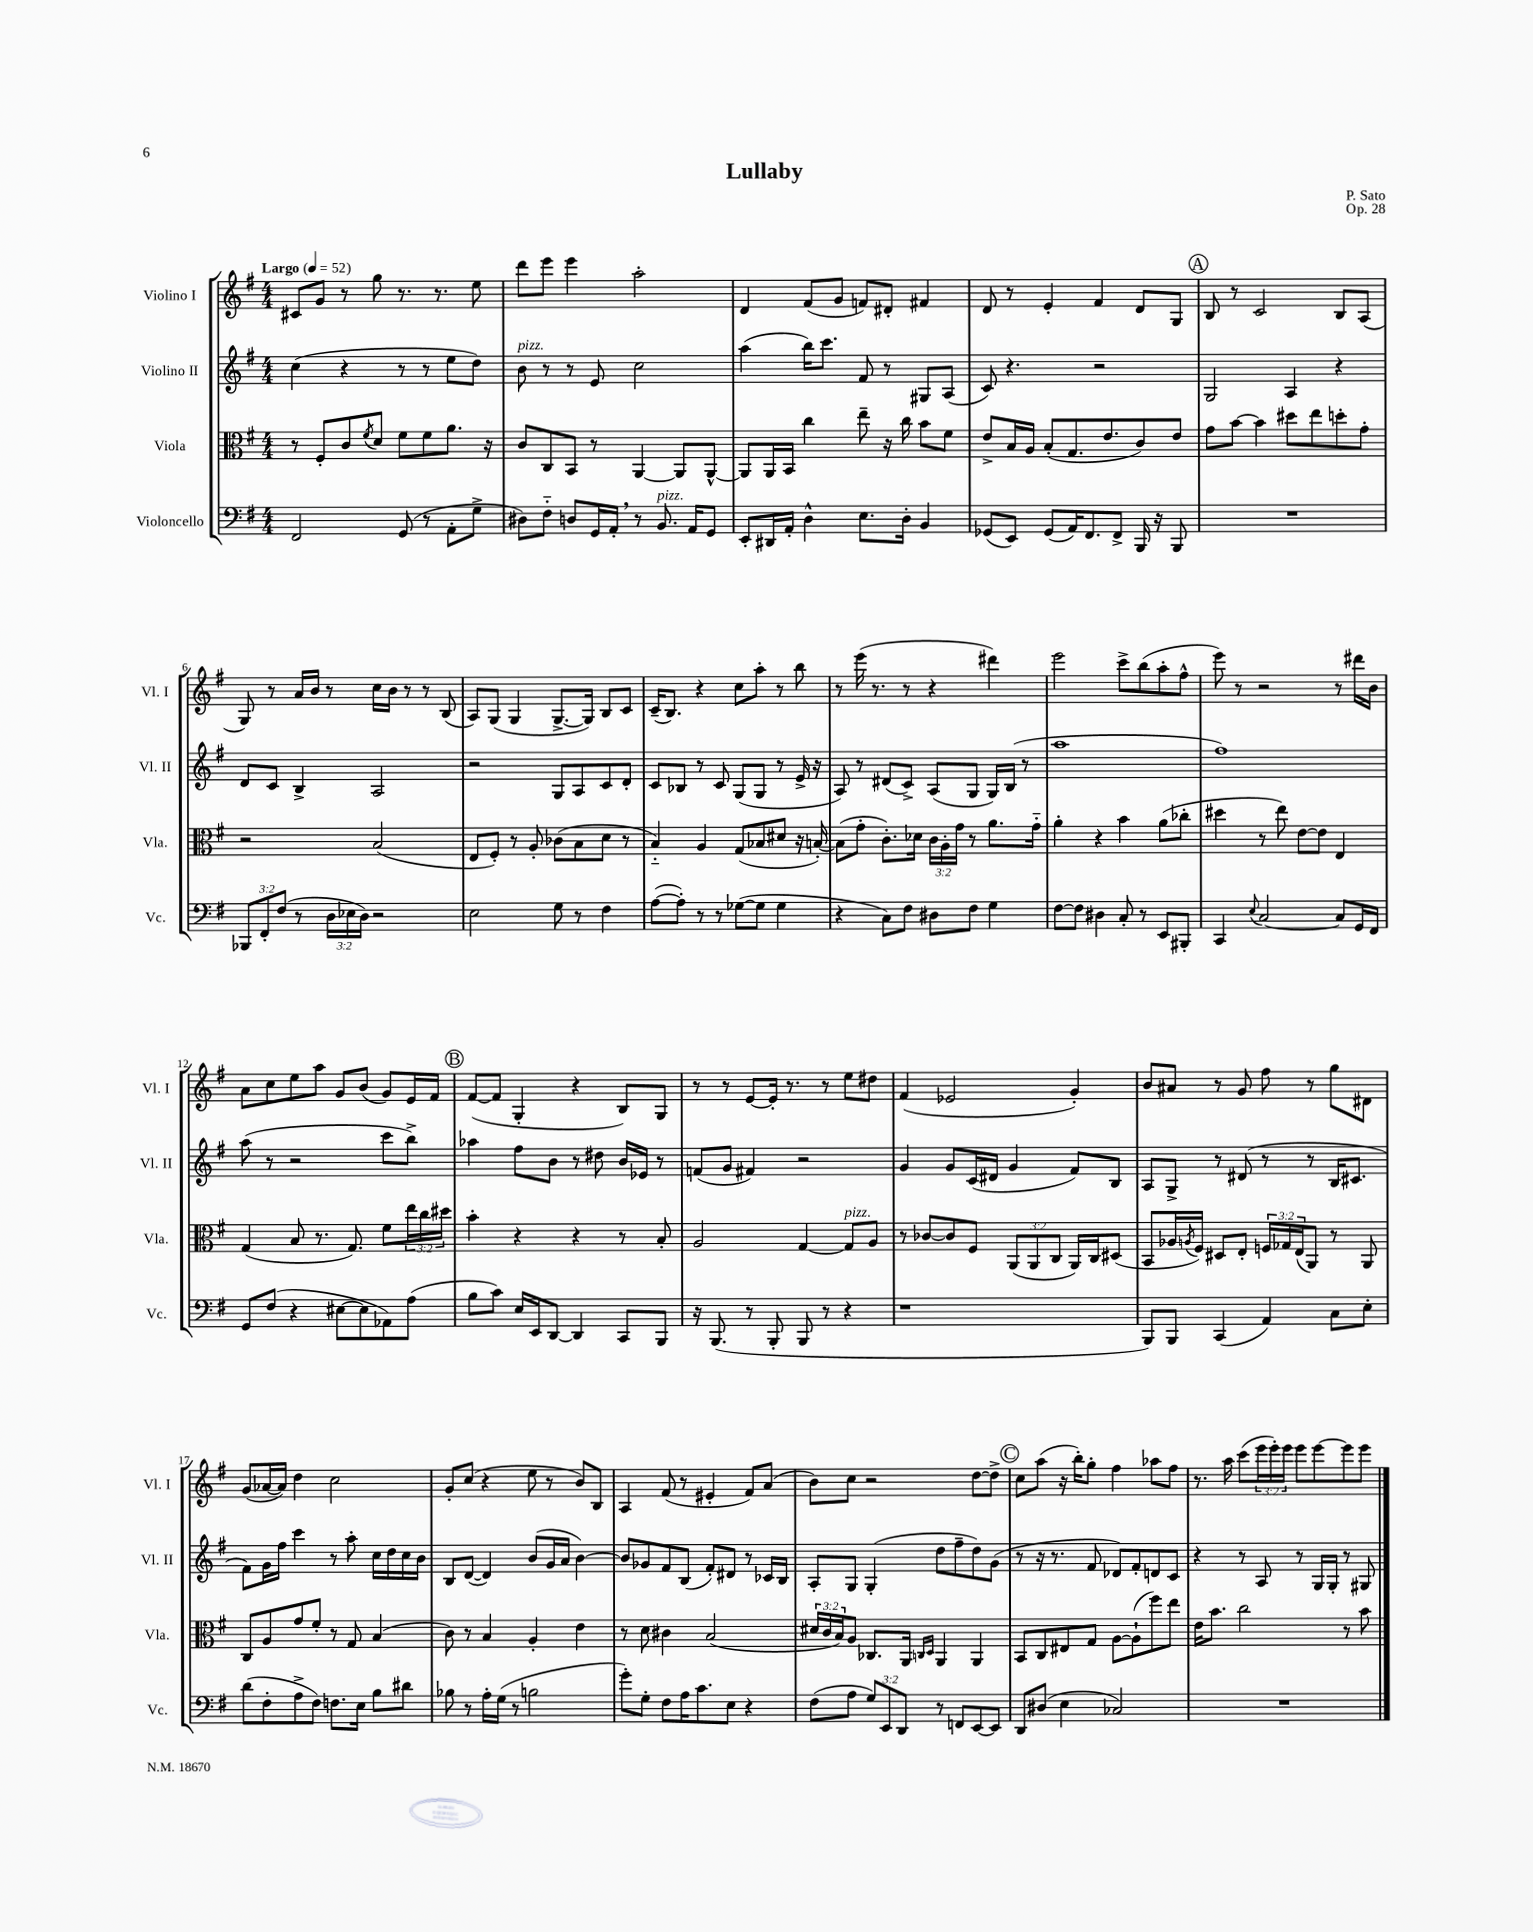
\header { title = "Lullaby" composer = "P. Sato" opus = "Op. 28" }
<<
\new StaffGroup <<
\new Staff = "s0" \with { instrumentName = "Violino I" shortInstrumentName = "Vl. I" } {
    \clef treble \key g \major \numericTimeSignature \time 4/4 \override Staff.TupletNumber.text = #tuplet-number::calc-fraction-text \tempo "Largo" 4 = 52
    cis'8 g'8 r8 g''8 r8. r8. e''8 |
    d'''8 e'''8 e'''4 a''2-. |
    d'4 fis'8( g'8 f'8) dis'8-. fis'4 |
    d'8 r8 e'4-. fis'4 d'8 g8 |
    \mark \markup { \circle "A" } b8 r8 c'2 b8 a8( |
    g8) r8 a'16 b'16 r8 c''16 b'16 r8 r8 b8( |
    a8) g8( g4 g8.~-> g16) b8 c'8 |
    c'16--( b8.) r4 c''8 a''8-. r8 b''8 |
    r8 e'''16( r8. r8 r4 dis'''4) |
    e'''2 c'''8-> b''8( a''8-. fis''8-^ |
    e'''8) r8 r2 r8 dis'''16 b'16 |
    a'8 c''8 e''8 a''8 g'8 b'8( g'8) e'16 fis'16 |
    \mark \markup { \circle "B" } fis'8~( fis'8 g4-. r4 b8) g8 |
    r8 r8 e'8~ e'16-. r8. r8 e''8 dis''8 |
    fis'4( ees'2 g'4-.) |
    b'8 ais'8 r8 g'8 fis''8 r8 g''8 dis'8 |
    g'8( aes'16~ aes'16) d''4 c''2 |
    g'8-. c''8( r4 e''8 r8 b'8) b8 |
    a4 fis'8( r8 eis'4-. fis'8) a'8( |
    b'8) c''8 r2 d''8~ d''8-> |
    \mark \markup { \circle "C" } c''8 a''8( r16 b''16-.) g''8-. fis''4 aes''8 fis''8 |
    r8. a''16 c'''8( \tuplet 3/2 { e'''16 e'''16-.) e'''16 } e'''8 e'''8~ e'''8 e'''8 \bar "|." |
}
\new Staff = "s1" \with { instrumentName = "Violino II" shortInstrumentName = "Vl. II" } {
    \clef treble \key g \major \numericTimeSignature \time 4/4
    c''4( r4 r8 r8 e''8 d''8) |
    b'8^\markup { \italic "pizz." } r8 r8 e'8 c''2 |
    a''4( b''16) c'''8. fis'8 r8 gis8 a8( |
    c'8) r4. r2 |
    \mark \markup { \circle "A" } g2 a4 r4 |
    d'8 c'8 b4-> a2 |
    r2 g8 a8 c'8 d'8-. |
    c'8 bes8 r8 c'8 g8( g8 r8 e'16-> r16 |
    a8) r8 dis'8( c'8->) a8( g8 g16) b16( r8 |
    a''1 |
    fis''1) |
    a''8( r8 r2 c'''8 b''8->) |
    \mark \markup { \circle "B" } aes''4 fis''8 b'8 r8 dis''8 b'16 ees'16 r8 |
    f'8( g'8 fis'4) r2 |
    g'4 g'8 c'16( dis'16 g'4 fis'8) b8 |
    a8 g8-> r8 dis'8( r8 r8 b16 cis'8. |
    fis'8) g'16 fis''16 c'''4 r8 a''8-. c''16 d''16 c''16 b'16 |
    b8 d'8~( d'4) b'8( g'16 a'16 b'4~) |
    b'8 ges'8 fis'8 b8( fis'8-.) dis'8 r8 ces'16 b16 |
    a8-. g8 g4-.( d''8 fis''8-- d''8) g'8( |
    \mark \markup { \circle "C" } r8 r16 r8. fis'8 des'8) fis'8-. d'8 c'8 |
    r4 r8 a8 r8 g16 g16-. r8 gis8 \bar "|." |
}
\new Staff = "s2" \with { instrumentName = "Viola" shortInstrumentName = "Vla." } {
    \clef alto \key g \major \numericTimeSignature \time 4/4 \override Staff.TupletNumber.text = #tuplet-number::calc-fraction-text
    r8 fis8-. c'8 \acciaccatura { fis'8 } d'8 fis'8 fis'8 a'8. r16 |
    c'8 c8 b,8 r8 a,4~ a,8 a,8~-^ |
    a,8 a,16 b,16 c''4 e''8-- r16 c''16 b'8 fis'8 |
    e'8-> b16 a16 b8-.( g8. e'8. c'8) e'8 |
    \mark \markup { \circle "A" } g'8 b'8~ b'4 dis''8 e''8 d''8-. g'8-. |
    r2 b2( |
    e8 fis8-.) r8 a8-. ces'8( b8 d'8 r8 |
    b4-_) a4 g8( bes8 dis'8 r16 b16~-.) |
    b8( g'8-. c'8.-.) des'16 \tuplet 3/2 { c'16 a16-. g'16 } r8 a'8. g'16-_ |
    a'4-. r4 b'4 a'8( ces''8-. |
    dis''4 r8 e''8) e'8~ e'8 e4 |
    g4( b8 r8. g8.) fis'8 \tuplet 3/2 { e''16 c''16 dis''16 } |
    \mark \markup { \circle "B" } b'4-. r4 r4 r8 b8-. |
    a2 g4~ g8^\markup { \italic "pizz." } a8 |
    r8 ces'8~ ces'8 fis8 \tuplet 3/2 { a,8( a,8 c8 } a,16) c16 dis8( |
    b,8 aes16 \acciaccatura { a8 } fis16) dis8 e8-. \tuplet 3/2 { f16 ges16 e16( } a,8) r8 a,8 |
    c8 a8 g'8 fis'8-. r8 g8 b4( |
    c'8) r8 b4 a4-. e'4 |
    r8 d'8 cis'4 b2( |
    \tuplet 3/2 { dis'16 c'16 b16) } a8 ces8. a,16 \grace { c16 d16 } a,4 a,4 |
    \mark \markup { \circle "C" } b,8 c8 eis8 g8 a8~ a8-!( fis''8) e''8 |
    e'16 b'8. c''2 r8 b'8 \bar "|." |
}
\new Staff = "s3" \with { instrumentName = "Violoncello" shortInstrumentName = "Vc." } {
    \clef bass \key g \major \numericTimeSignature \time 4/4 \override Staff.TupletNumber.text = #tuplet-number::calc-fraction-text
    fis,2 g,8( r8 a,8-. g8-> |
    dis8) fis8-_ d8 g,16 a,16-. \breathe r8 b,8.^\markup { \italic "pizz." } a,16 g,8 |
    e,8-. dis,16 a,16-. d4-^ e8. d16-. b,4 |
    ges,8( e,8) ges,8( a,16) fis,8. fis,8-> b,,16 r16 b,,8 |
    \mark \markup { \circle "A" } R1 |
    \tuplet 3/2 { bes,,8 fis,8-. fis8( } r8 \tuplet 3/2 { d16 ees16 d16) } r2 |
    e2 g8 r8 fis4 |
    a8~( a8-.) r8 r8 ges8~( ges8 ges4 |
    r4 c8) fis8 dis8 fis8 g4 |
    fis8~ fis8 dis4 c8-. r8 e,8 bis,,8-. |
    c,4 \appoggiatura { e8 } c2~ c8 g,16 fis,16 |
    g,8 fis8( r4 eis8~ eis8 aes,8) a8( |
    \mark \markup { \circle "B" } b8 c'8) e16 e,16 d,8~ d,4 c,8 b,,8 |
    r16 b,,8.( r8 b,,8-. b,,8 r8 r4 |
    r1 |
    b,,8) b,,8 c,4( a,4) c8 e8-. |
    d'8( fis8-. a8-> fis8) f8. e16 b8 dis'8 |
    bes8 r8 a16-. g16( r8 b2 |
    g'8-.) g8-. fis8 a16 c'8. e8 r4 |
    fis8( a8 \tuplet 3/2 { g8) e,8 d,8 } r8 f,8 e,8~ e,8 |
    \mark \markup { \circle "C" } d,8 dis8( e4 ces2) |
    R1 \bar "|." |
}
>>
>>
